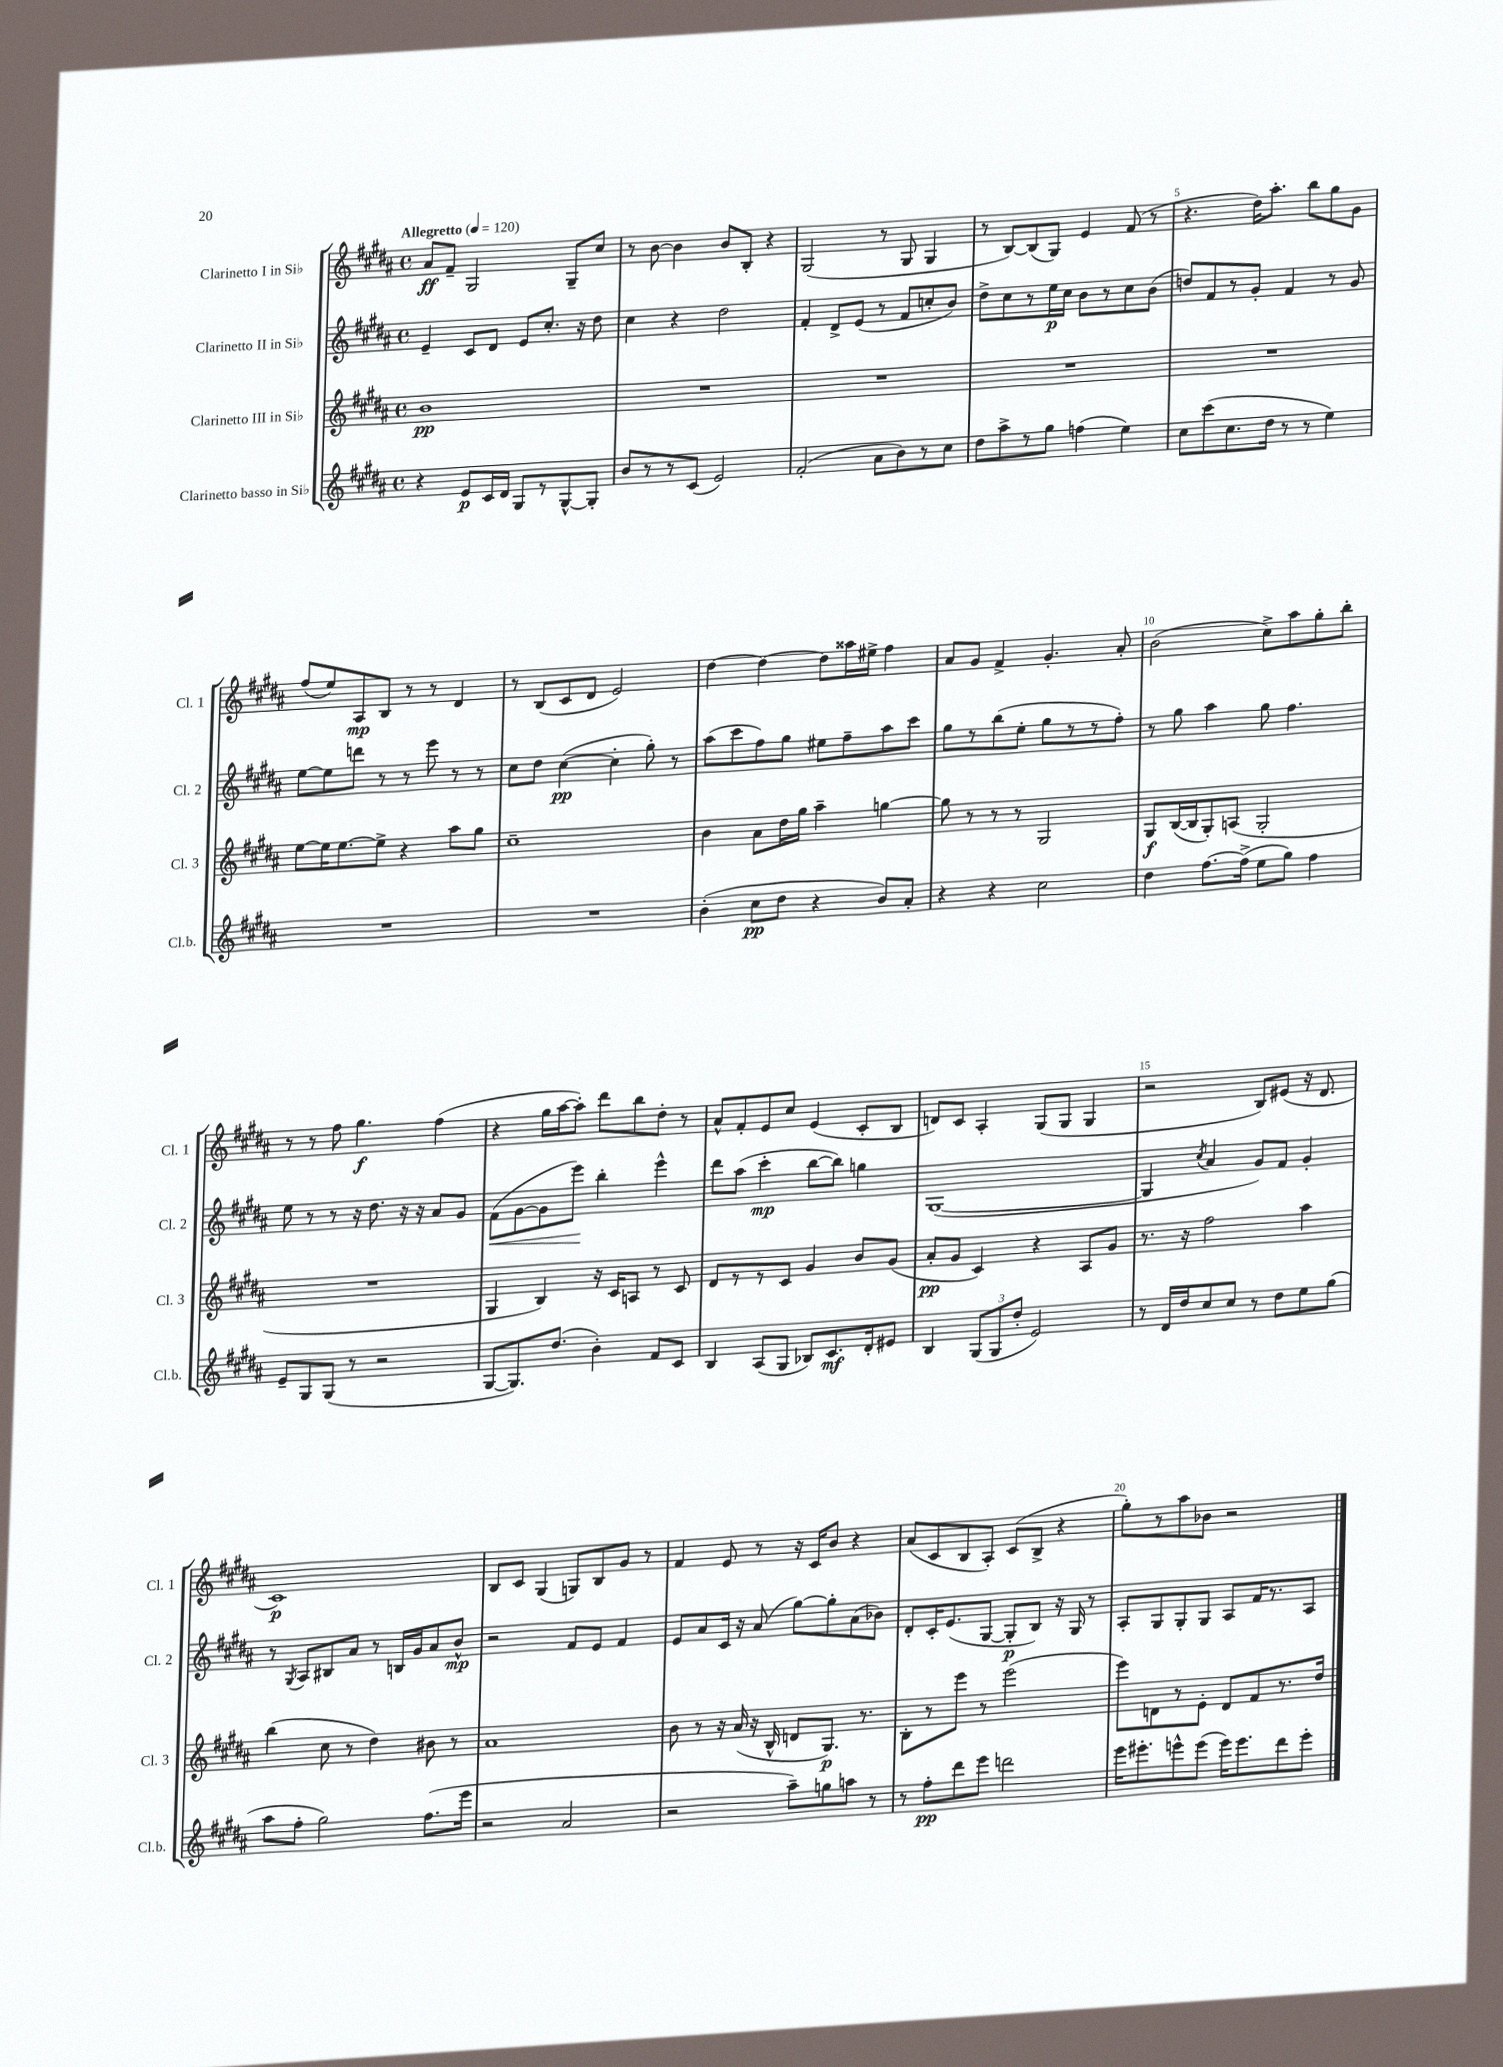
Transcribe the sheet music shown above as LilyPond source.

<<
\new StaffGroup <<
\new Staff = "s0" \with { instrumentName = "Clarinetto I in Sib" shortInstrumentName = "Cl. 1" } {
    \clef treble \key b \major \defaultTimeSignature \time 4/4 \tempo "Allegretto" 4 = 120
    \autoBeamOff ais'8[\ff fis'8]-- gis2 gis8[-- cis''8] |
    r8 b'8~ b'4 b'8[ b8]-. r4 |
    gis2( r8 gis8 gis4 |
    r8 b8[~) b8( gis8]) e'4 fis'8( r8 |
    r4. dis''16[) ais''8.]-. b''8[ gis''8 gis'8] |
    fis''8[( e''8) ais8\mp b8] r8 r8 dis'4 |
    r8 b8[( cis'8 dis'8] e'2) |
    dis''4~ dis''4~ dis''8[ aisis''16 eis''16]-> fis''4 |
    ais'8[ gis'8] fis'4-> gis'4.-. ais'8-. |
    b'2( cis''8[->) ais''8 gis''8-. b''8]-. |
    r8 r8 fis''8 gis''4.\f fis''4( |
    r4 gis''16[ ais''16~ ais''8]-.) dis'''8[ b''8 dis''8]-. r8 |
    ais'8[-^ fis'8-. e'8 cis''8] e'4( cis'8[-. b8] |
    d'8[) cis'8] ais4-. gis8[( gis8] gis4 |
    r2 b8[) eis'8]( r16 dis'8. |
    cis'1\p) |
    b8[ cis'8] gis4( g8[) b8 gis'8] r8 |
    fis'4 e'8 r8 r16 cis'16[ b'8] r4 |
    ais'8[( cis'8 b8 ais8]-.) cis'8[( b8]-> r4 |
    gis''8[-.) r8 ais''8 bes'8] r2 \bar "|." |
}
\new Staff = "s1" \with { instrumentName = "Clarinetto II in Sib" shortInstrumentName = "Cl. 2" } {
    \clef treble \key b \major \defaultTimeSignature \time 4/4
    \autoBeamOff e'4-- cis'8[ dis'8] e'8[ cis''8.]-. r16 dis''8 |
    cis''4 r4 dis''2 |
    fis'4-. dis'8[-> e'8]( r8 fis'8[ c''8-. b'8]) |
    dis''8[-> cis''8 r8 e''16\p cis''16] b'8[ r8 cis''8 b'8]( |
    d''8[) fis'8 r8 gis'8]-. fis'4 r8 gis'8 |
    e''8[~ e''8 d'''8] r8 r8 e'''8 r8 r8 |
    cis''8[ dis''8] cis''4~\pp( cis''4-. gis''8-.) r8 |
    ais''8[( cis'''8 fis''8) gis''8] eis''8[ fis''8-- ais''8 cis'''8] |
    gis''8[ r8 b''8( e''8]-. gis''8[ r8 r8 fis''8]-.) |
    r8 gis''8 ais''4 gis''8 fis''4. |
    e''8 r8 r8 r16 dis''8. r16 r16 ais'8[ gis'8] |
    fis'8[\<( gis'8~ gis'8 e'''8]\!) b''4-. e'''4-^ |
    dis'''8[ ais''8]( cis'''4-.\mp b''8[~ b''8]) g''4 |
    gis1~( |
    gis4 \acciaccatura { cis''8 } ais'4 gis'8[) fis'8] gis'4-. |
    r8 \acciaccatura { gis8 } ais8[ bis8 ais'8] r8 b16[ gis'16 ais'8 b'8]-^\mp |
    r2 fis'8[ e'8] fis'4 |
    e'8[ ais'8 cis'16] r16 ais'8( gis''8[~) gis''8-. ais'8( bes'8]) |
    dis'8[-. cis'16-. e'8.( gis8]~ gis8[-.\p b8]) r16 gis16 r8 |
    ais8[-. gis8 gis8-. gis8] ais8[ fis'16 r8. ais8] \bar "|." |
}
\new Staff = "s2" \with { instrumentName = "Clarinetto III in Sib" shortInstrumentName = "Cl. 3" } {
    \clef treble \key b \major \defaultTimeSignature \time 4/4
    \autoBeamOff b'1\pp |
    R1 |
    R1 |
    R1 |
    R1 |
    e''8[~ e''16 e''8.~ e''8]-> r4 ais''8[ gis''8] |
    cis''1-- |
    b'4 ais'8[ dis''16 gis''16] ais''4-- g''4~ |
    g''8 r8 r8 r8 gis2 |
    gis8[\f b16~( b16 gis8-.) a8]( gis2-. |
    R1 |
    gis4 b4) r16 cis'16[ a8] r8 cis'8 |
    dis'8[ r8 r8 cis'8] gis'4 b'8[ gis'8]( |
    ais'8[-.\pp gis'8] cis'4) r4 ais8[ gis'8] |
    r8. r16 fis''2 ais''4 |
    b''4( cis''8 r8 dis''4) bis'8 r8 |
    ais'1 |
    b'8 r8 r16 ais'16( r16 b16-^ d'8[ gis8.]\p) r8. |
    b8[-. r8 e'''8] r8 e'''2( |
    e'''8[) d'8 r8 e'8]-. d'8[ fis'8 r8. dis''16] \bar "|." |
}
\new Staff = "s3" \with { instrumentName = "Clarinetto basso in Sib" shortInstrumentName = "Cl.b." } {
    \clef treble \key b \major \defaultTimeSignature \time 4/4
    \autoBeamOff r4 e'8[\p cis'16 dis'16] gis8[ r8 gis8~-^ gis8]-. |
    b'8[ r8 r8 cis'8]( e'2) |
    fis'2-.( ais'8[ b'8) r8 cis''8] |
    dis''8[ ais''8-> r8 gis''8] f''4( e''4) |
    cis''8[ cis'''8( cis''8. dis''16] r8 r8 e''4) |
    R1 |
    R1 |
    b'4-.( cis''8[\pp dis''8] r4 b'8[) ais'8]-. |
    r4 r4 cis''2 |
    dis''4 fis''8.[~ fis''16]->( e''8[ gis''8]) fis''4 |
    e'8[-- gis8 gis8]( r8 r2 |
    gis8[~ gis8.) dis''8.]( b'4-.) fis'8[ cis'8] |
    b4 ais8[( gis8] bes8[) cis'8.\mf dis'16-. eis'8] |
    b4 \tuplet 3/2 { gis8[( gis8 dis''8]-. } e'2) |
    r8 dis'16[ dis''16 cis''8 cis''8] r8 dis''8[ e''8 gis''8]( |
    ais''8[ fis''8]-. gis''2) fis''8.[( e'''16] |
    r2 ais'2 |
    r2 ais''8[--) g''8 a''8] r8 |
    r8 fis''8[-.\pp dis'''8 e'''8] d'''2 |
    e'''16[ eis'''8.-. e'''8-^ e'''8]( e'''16[) e'''8. dis'''8 e'''8]-. \bar "|." |
}
>>
>>
\layout { \context { \Score \override BarNumber.break-visibility = ##(#f #t #t) barNumberVisibility = #(every-nth-bar-number-visible 5) } }
